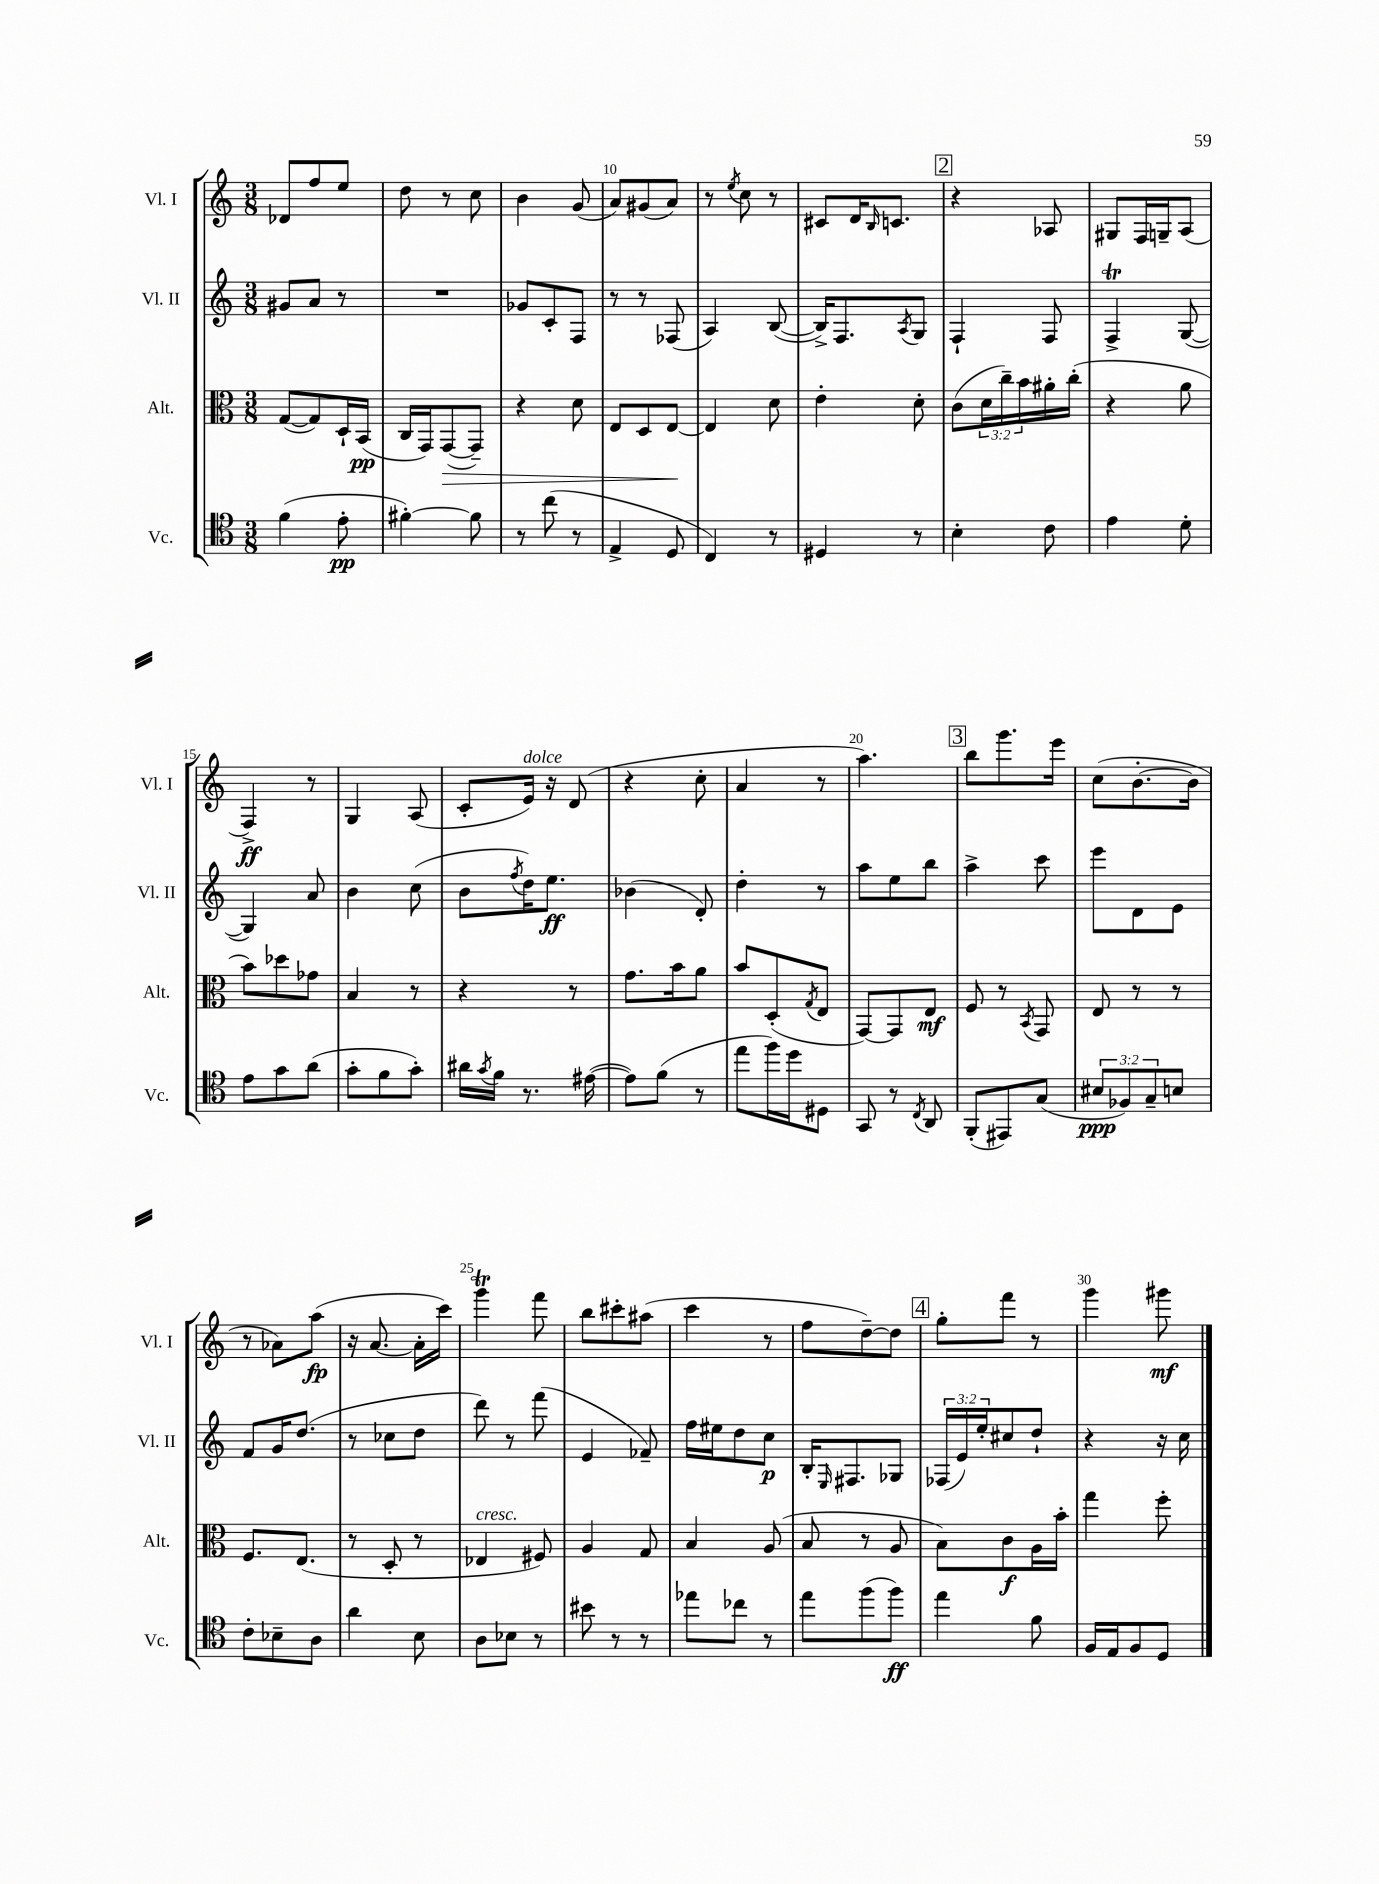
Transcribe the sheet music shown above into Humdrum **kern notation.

**kern	**kern	**kern	**kern
*staff4	*staff3	*staff2	*staff1
*clefC4	*clefC3	*clefG2	*clefG2
*k[]	*k[]	*k[]	*k[]
*M3/8	*M3/8	*M3/8	*M3/8
(4f\	([8G/L	8g#/L	8d-/L
.	8G/])	8a/J	8ff/
8e'\	16D`/L	8r	8ee/J
.	(16BB/JJ	.	.
=	=	=	=
[4f#'\)	16C/LL	4.r	8dd\
.	16GG/J)	.	.
.	([8GG/	.	8r
8f#\]	8GG~/]J)	.	8cc\
=	=	=	=
8r	4r	8g-/L	4b\
(8cc\	.	8c'/	.
8r	8d\	8F/J	(8g/
=	=	=	=
4E^/	8E/L	8r	8a/L)
.	8D/	8r	(8g#/
8D/	[8E/J	(8F-/	8a/J)
=	=	=	=
4C/)	4E/]	4A/)	8r
.	.	.	8qee/
.	.	.	8cc\
8r	8d\	([8B/	8r
=	=	=	=
4D#/	4e'\	16B^/]LK)	8c#/L
.	.	8.F/	.
.	.	.	16d/K
.	.	.	16qqB/
.	.	.	8.c/J
.	.	8qA/	.
8r	8d'\	8G/J	.
=	=	=	=
4B'\	(8c\L	4F`/	4r
.	24d\L	.	.
.	24cc~\)	.	.
.	24b\	.	.
8c\	16a#'\	8F/	8A-/
.	(16cc'\JJ	.	.
=	=	=	=
4e\	4r	4F^/	8G#/L
.	.	.	16F/L
.	.	.	16G~/J
8d'\	8a\	([8G/	(8A/J
=	=	=	=
8e\L	8b\L)	4G/])	4F^/)
8g\	8dd-\	.	.
(8a\J	8g-\J	8a/	8r
=	=	=	=
8g'\L	4B/	4b\	4G/
8f\	.	.	.
8g'\J)	8r	(8cc\	(8A/
=	=	=	=
16a#\LL	4r	8b\L	8c'/L
8qg/	.	.	.
16f\JJ	.	.	.
.	.	8qff/	.
8.r	.	16dd\K)	16e/Jk)
.	.	8.ee\J	16r
.	8r	.	(8d/
([16e#\	.	.	.
=	=	=	=
8e#\]L)	8.g\L	(4b-\	4r
(8f\J	.	.	.
.	16b\k	.	.
8r	8a\J	8d'/)	8cc'\
=	=	=	=
8ee\L	8b/L	4dd'\	4a/
16ff\L)	(8D'/	.	.
16dd\J	.	.	.
.	8qG/	.	.
8D#\J	8E/J	8r	8r
=	=	=	=
8GG/	[8GG/L)	8aa\L	4.aa\)
8r	8GG/]	8ee\	.
8qC/	.	.	.
8AA/	8E/J	8bb\J	.
=	=	=	=
(8FF'/L	8F/	4aa^\	8bb\L
8EE#/)	8r	.	8.ggg\
.	8qBB/	.	.
(8G/J	8GG/	8ccc\	.
.	.	.	16eee\Jk
=	=	=	=
12B#/L	8E/	8eee\L	(8cc\L
12F-/)	.	.	.
.	8r	8d\	[8.b'\
12G~/	.	.	.
8B/J	8r	8e\J	.
.	.	.	16b\]Jk
=	=	=	=
8c'\L	8.F/L	8f/L	8r
8B-~\	.	16g/K	8a-\L)
.	(8.E/J	(8.dd/J	.
8A\J	.	.	(8aa\J
=	=	=	=
4a\	8r	8r	16r
.	.	.	[8.a/
.	8D'/	8cc-\L	.
8B\	8r	8dd\J	16a'\]LL
.	.	.	16ccc\JJ)
=	=	=	=
8A\L	4E-/	8ddd\)	4ggg\
8B-\J	.	8r	.
8r	8F#/)	(8fff\	8fff\
=	=	=	=
8b#\	4A/	4e/	8bb\L
8r	.	.	8ccc#'\
8r	8G/	8f-~/)	(8aa#\J
=	=	=	=
8ee-\L	4B/	16ff\LL	4ccc\
.	.	16ee#\J	.
8cc-\J	.	8dd\	.
8r	(8A/	8cc\J	8r
=	=	=	=
8ee\L	8B/	16B'/LK	8ff\L
.	.	16qqE/	.
.	.	8.F#/	.
(8ff\	8r	.	[8dd~\)
8ff\J)	8A/	8G-/J	8dd\]J
=	=	=	=
4ee\	8B\L)	(24F-/LL	8gg'\L
.	.	24e/)	.
.	.	24ee'/J	.
.	8c\	8cc#/	8fff\J
8f\	16A\L	8dd`/J	8r
.	16b'\JJ	.	.
=	=	=	=
16F/LL	4gg\	4r	4ggg\
16E/J	.	.	.
8F/	.	.	.
8D/J	8ff'\	16r	8ggg#\
.	.	16cc\	.
==	==	==	==
*-	*-	*-	*-
